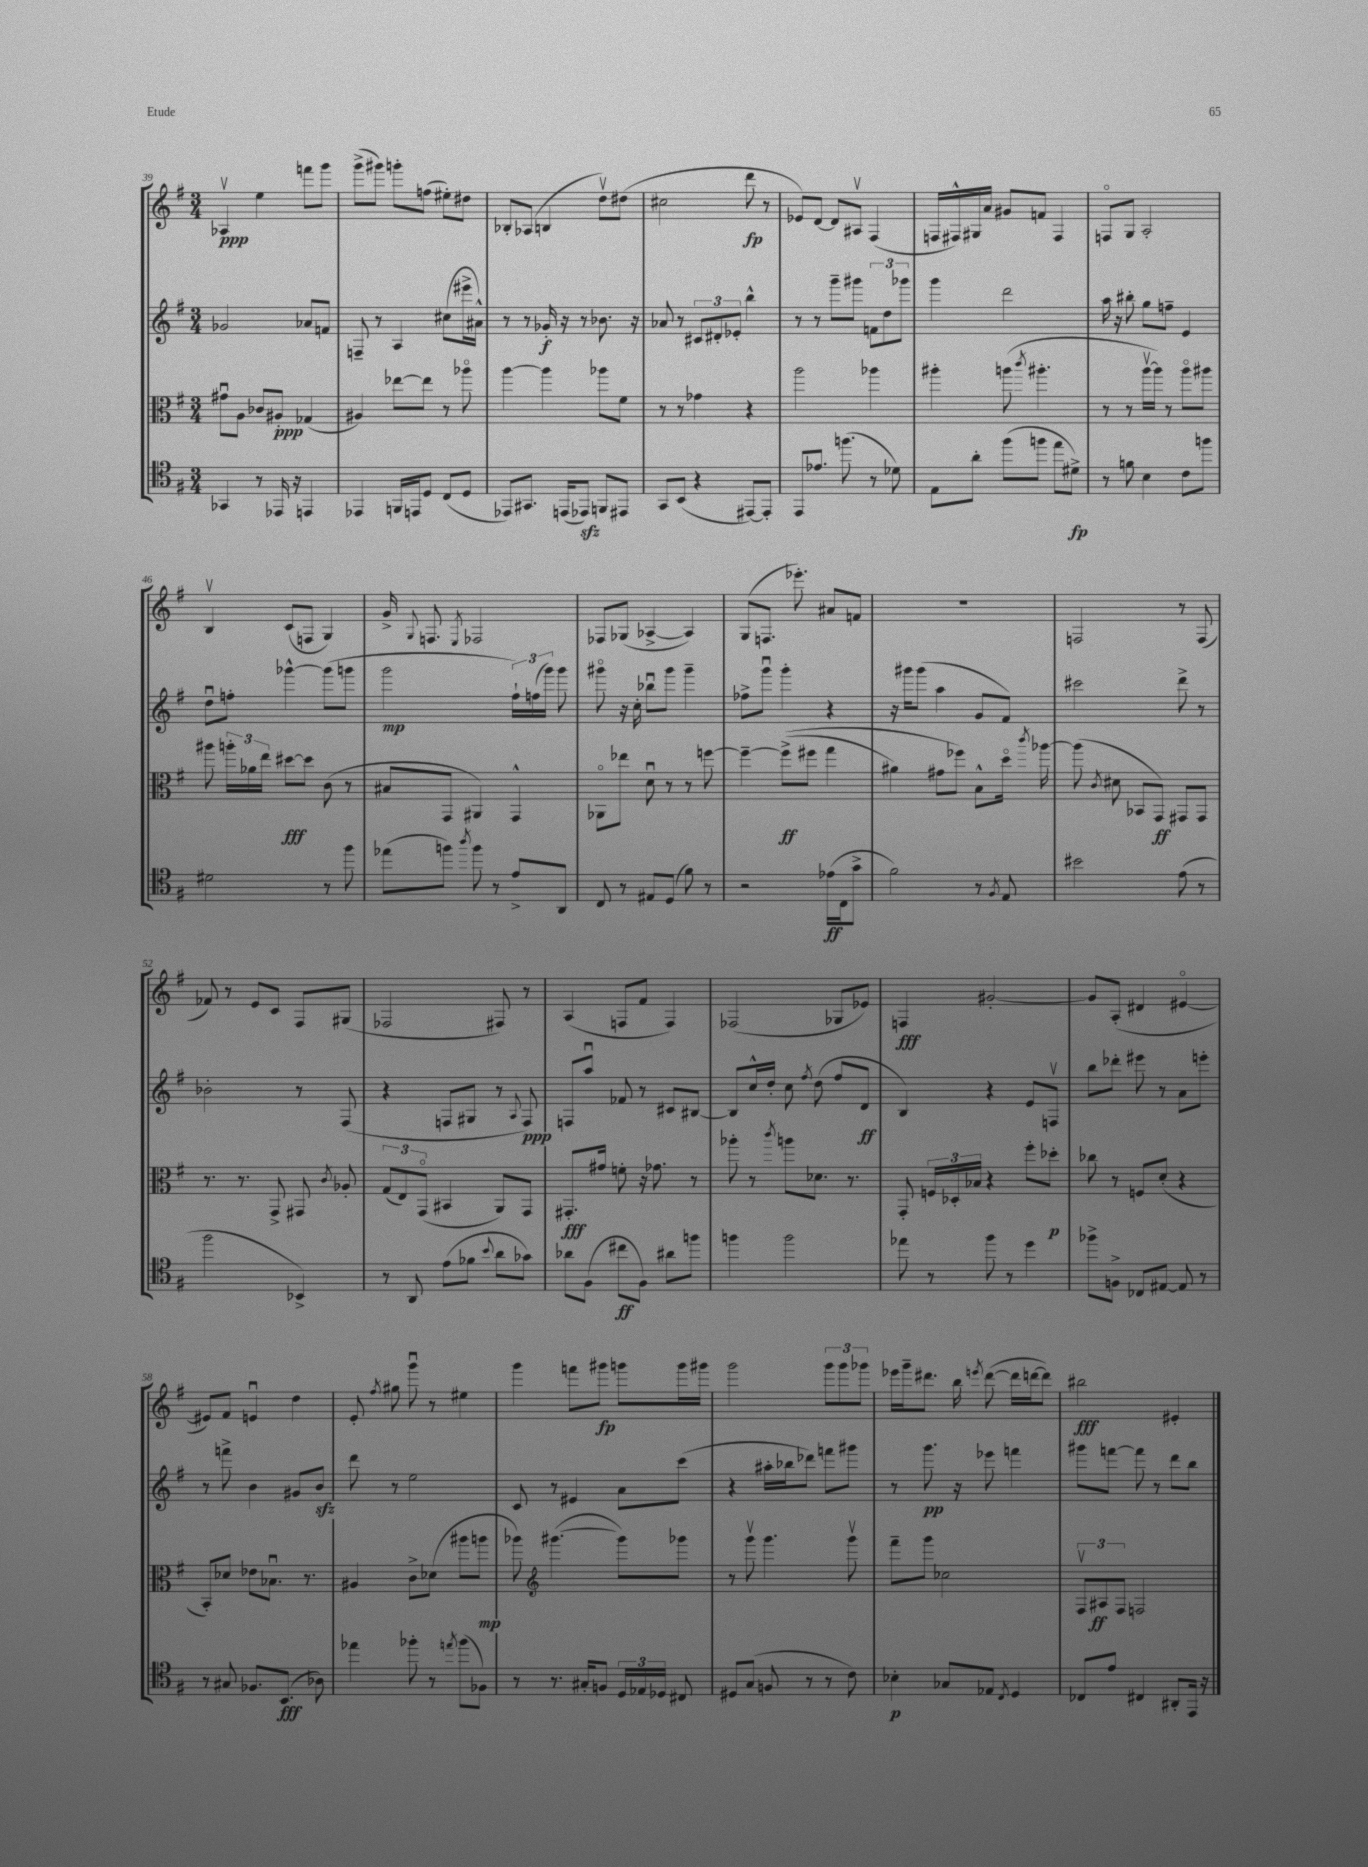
<<
\new StaffGroup <<
\new Staff = "s0" {
    \clef treble \key g \major \numericTimeSignature \time 3/4
    \autoBeamOff aes4\upbow\ppp e''4 f'''8[ g'''8] |
    g'''8[->( gis'''8]) g'''8[-. f''8]( eis''8[-.) dis''8] |
    bes8[-. aes8]( b4 d''8[\upbow) dis''8]( |
    cis''2 d'''8\fp r8 |
    ees'8[) d'8]~ d'8[ ais8]\upbow fis4( |
    f16[ fis16-^) gis16 a'16] gis'8[ f'8] fis4 |
    f8[\flageolet g8] a2-. |
    b4\upbow c'8[( f8] g4) |
    g'16-> \appoggiatura { g8 } f8. \acciaccatura { e8 } fes2 |
    fes8[ ges8]( aes4~-> aes4) |
    g8[( f8.] ees'''8.-.) ais'8[ f'8] |
    R2. |
    f2 r8 f8( |
    fes'8) r8 e'8[ c'8] fis8[ gis8]( |
    fes2 fis8) r8 |
    a4( f8[ fis'8] f4) |
    fes2( ges8[ ees'8]) |
    f4\fff gis'2~-. |
    gis'8[ a8]-.( dis'4 eis'4~\flageolet |
    eis'8[) fis'8] e'4\downbow d''4 |
    e'8-. \acciaccatura { fis''8 } gis''8 g'''8\downbow r8 eis''4 |
    g'''4 f'''8[ gis'''8]\fp g'''8[ g'''16 gis'''16] |
    g'''2 \tuplet 3/2 { g'''8[ g'''8 ges'''8] } |
    ees'''16[ g'''16-- dis'''8.] b''16 \acciaccatura { e'''8 } dis'''8~( dis'''16[ d'''16~ d'''8]) |
    bis''2\fff eis'4-. \bar "|." |
}
\new Staff = "s1" {
    \clef treble \key g \major \numericTimeSignature \time 3/4
    \autoBeamOff ges'2 aes'8[ f'8] |
    f8-- r8 a4 cis''8[( eis'''16-> ais'16]-^) |
    r8 r8 ges'16-.\f r16 r8 bes'8. r16 |
    aes'8 r8 \tuplet 3/2 { cis'8[ dis'8-. ees'8]-. } b''4-^ |
    r8 r8 g'''8[-- gis'''8] \tuplet 3/2 { f'8[ d''8 ges'''8] } |
    g'''4 d'''2 |
    a''16 r16 bis''8-. g''8[ f''8]-- e'4 |
    d''8[\downbow f''8]-. ges'''4~-^ ges'''8[( g'''8] |
    g'''2\mp \tuplet 3/2 { fis''16[-!) f''16( g'''16]) } g'''8 |
    gis'''8\flageolet r16 c''16-. bes''8[\downbow gis'''8] gis'''4-- |
    fes''8[-> g'''8]\downbow g'''4-. r4 |
    r16 gis'''16[ gis'''8]( a''4 g'8[ fis'8]) |
    cis'''2 d'''8-> r8 |
    bes'2-. r8 fis8( |
    r4 f8[ gis8] r8 \appoggiatura { a8 } f8\ppp) |
    f8[ a''8]\downbow fes'8 r8 cis'8[ bis8]~ |
    bis8[ c''16-^ d''16]-. c''8 \acciaccatura { fis''8 } d''8( fis''8[ d'8]\ff |
    b4) r4 e'8[ f8]\upbow |
    b''8[ des'''8]-. eis'''8 r8 a'8[ e'''8]-. |
    r8 f'''8-> b'4 gis'8[ b'8]\sfz |
    d'''8 r8 e''2 |
    c'8 r8 eis'4 a'8[ c'''8]( |
    r4 ais''16[-. bes''16 des'''8]) f'''8[ gis'''8] |
    r8 g'''8.\pp r16 ees'''8 f'''4 |
    gis'''8[ f'''8]~ f'''8 r8 d'''8[ b''8] \bar "|." |
}
\new Staff = "s2" {
    \clef alto \key g \major \numericTimeSignature \time 3/4
    \autoBeamOff gis'8[\downbow a8] ces'8[ ais8]-.\ppp ges4( |
    ais4) ees''8[~ ees''8] r8 aes''8\flageolet |
    a''4~ a''4 aes''8[ fis'8] |
    r8 r8 ges'4 r4 |
    a''2 aes''4 |
    ais''4-. a''8( \acciaccatura { c'''8 } ais''4.-. |
    r8 r8 a''16[~\upbow a''16]) r8 a''8[\flageolet ais''8] |
    ais''8 \tuplet 3/2 { a''16[-. aes'16 e''16] } dis''8[~\fff dis''8] c'8( r8 |
    bis8[ g,8] ais,4) g,4-^ |
    aes,8[\flageolet ees''8] d'8\downbow r8 r8 f''8~ |
    f''4~-- f''8[->\ff(\( fis''8] g''4 |
    ais'4) gis'8[ fes''8]\) b8[-^ d''16]\flageolet \acciaccatura { c'''8 } aes''16~ |
    aes''8( \acciaccatura { c'8 } dis'8 bes,8[ g,8]\ff) gis,8[ gis,8] |
    r8. r8. g,8-> gis,8 \acciaccatura { c'8 } aes8-. |
    \tuplet 3/2 { g8[( e8) g,8]\flageolet( } bis,4 a,8[) g,8] |
    gis,8.[-.\fff gis'16] f'8-. r16 ges'8. r8 |
    aes''8-. r8 \acciaccatura { c'''8 } a''8[ des'8.] r8. |
    g,8-. \tuplet 3/2 { f16[ des16-. bes16] } r4 fis''8[-. des''8]-.\p |
    ces''8 r8 f8[ d'8]-.( r4 |
    b,8[-.) des'8] ees'8[ bes8.]\downbow r8. |
    ais4 c'8[-> des'8]( ais''8[ a''8]\mp |
    aes''8) \clef treble gis'''4.~( gis'''8[) ges'''8] |
    r8 g'''8\upbow g'''4. g'''8\upbow |
    fis'''8[-- g'''8] ces''2 |
    \tuplet 3/2 { fis8[\upbow ais8\ff fis8] } f2 \bar "|." |
}
\new Staff = "s3" {
    \clef tenor \key g \major \numericTimeSignature \time 3/4
    \autoBeamOff ges,4 r8 ees,16 r16 e,4 |
    ees,4 f,16[ e,16 d8] c8[( d8] |
    ees,8[) gis,8.] e,16[( ees,8]\sfz) f,8[ eis,8] |
    g,8[ b,8]( r4 eis,8[~) eis,8]-. |
    e,8[ ees'8.] f''8.( r8 des'8) |
    e8[ a'8]-. fis''8[( f''8] e''8[ dis'8]->\fp) |
    r8 f'8 b4 c'8[ f''8] |
    dis'2 r8 fis''8 |
    ees''8[( f''8]) \acciaccatura { a''8 } f''8 r8 e'8[-> a,8] |
    c8 r8 eis8[ d8]( fis'8) r8 |
    r2 ees'16[\ff( c16 g'8]-> |
    fis'2) r8 \acciaccatura { fis8 } e8 |
    bis'2 e'8( r8 |
    fis''2 bes,4->) |
    r8 a,8 e'8[( fes'8] \appoggiatura { b'8 } a'8[ ges'8]) |
    aes'8[ fis8]( cis''8[\ff fis8]) ais'8[ f''8] |
    f''4 f''2 |
    ees''8 r8 fis''8 r8 d''4 |
    fes''8[-> f8]-> ces8[ eis8]~ eis8 r8 |
    r8 gis8 fes8.[ b,8.]\fff( aes8) |
    ees''4 fes''8-. r8 \acciaccatura { e''8 } fes''8[( fes8]) |
    r8 r8. gis16[-. f8] \tuplet 3/2 { d16[ ees16 des16] } cis8 |
    dis8[ g8]( f8 r8 r8 c'8) |
    bes4-.\p ges8[ ees8] \acciaccatura { c8 } d4 |
    ces8[ e'8] cis4 ais,8[-. e,16] r16 \bar "|." |
}
>>
>>
\layout { \context { \Score currentBarNumber = #39 } }
